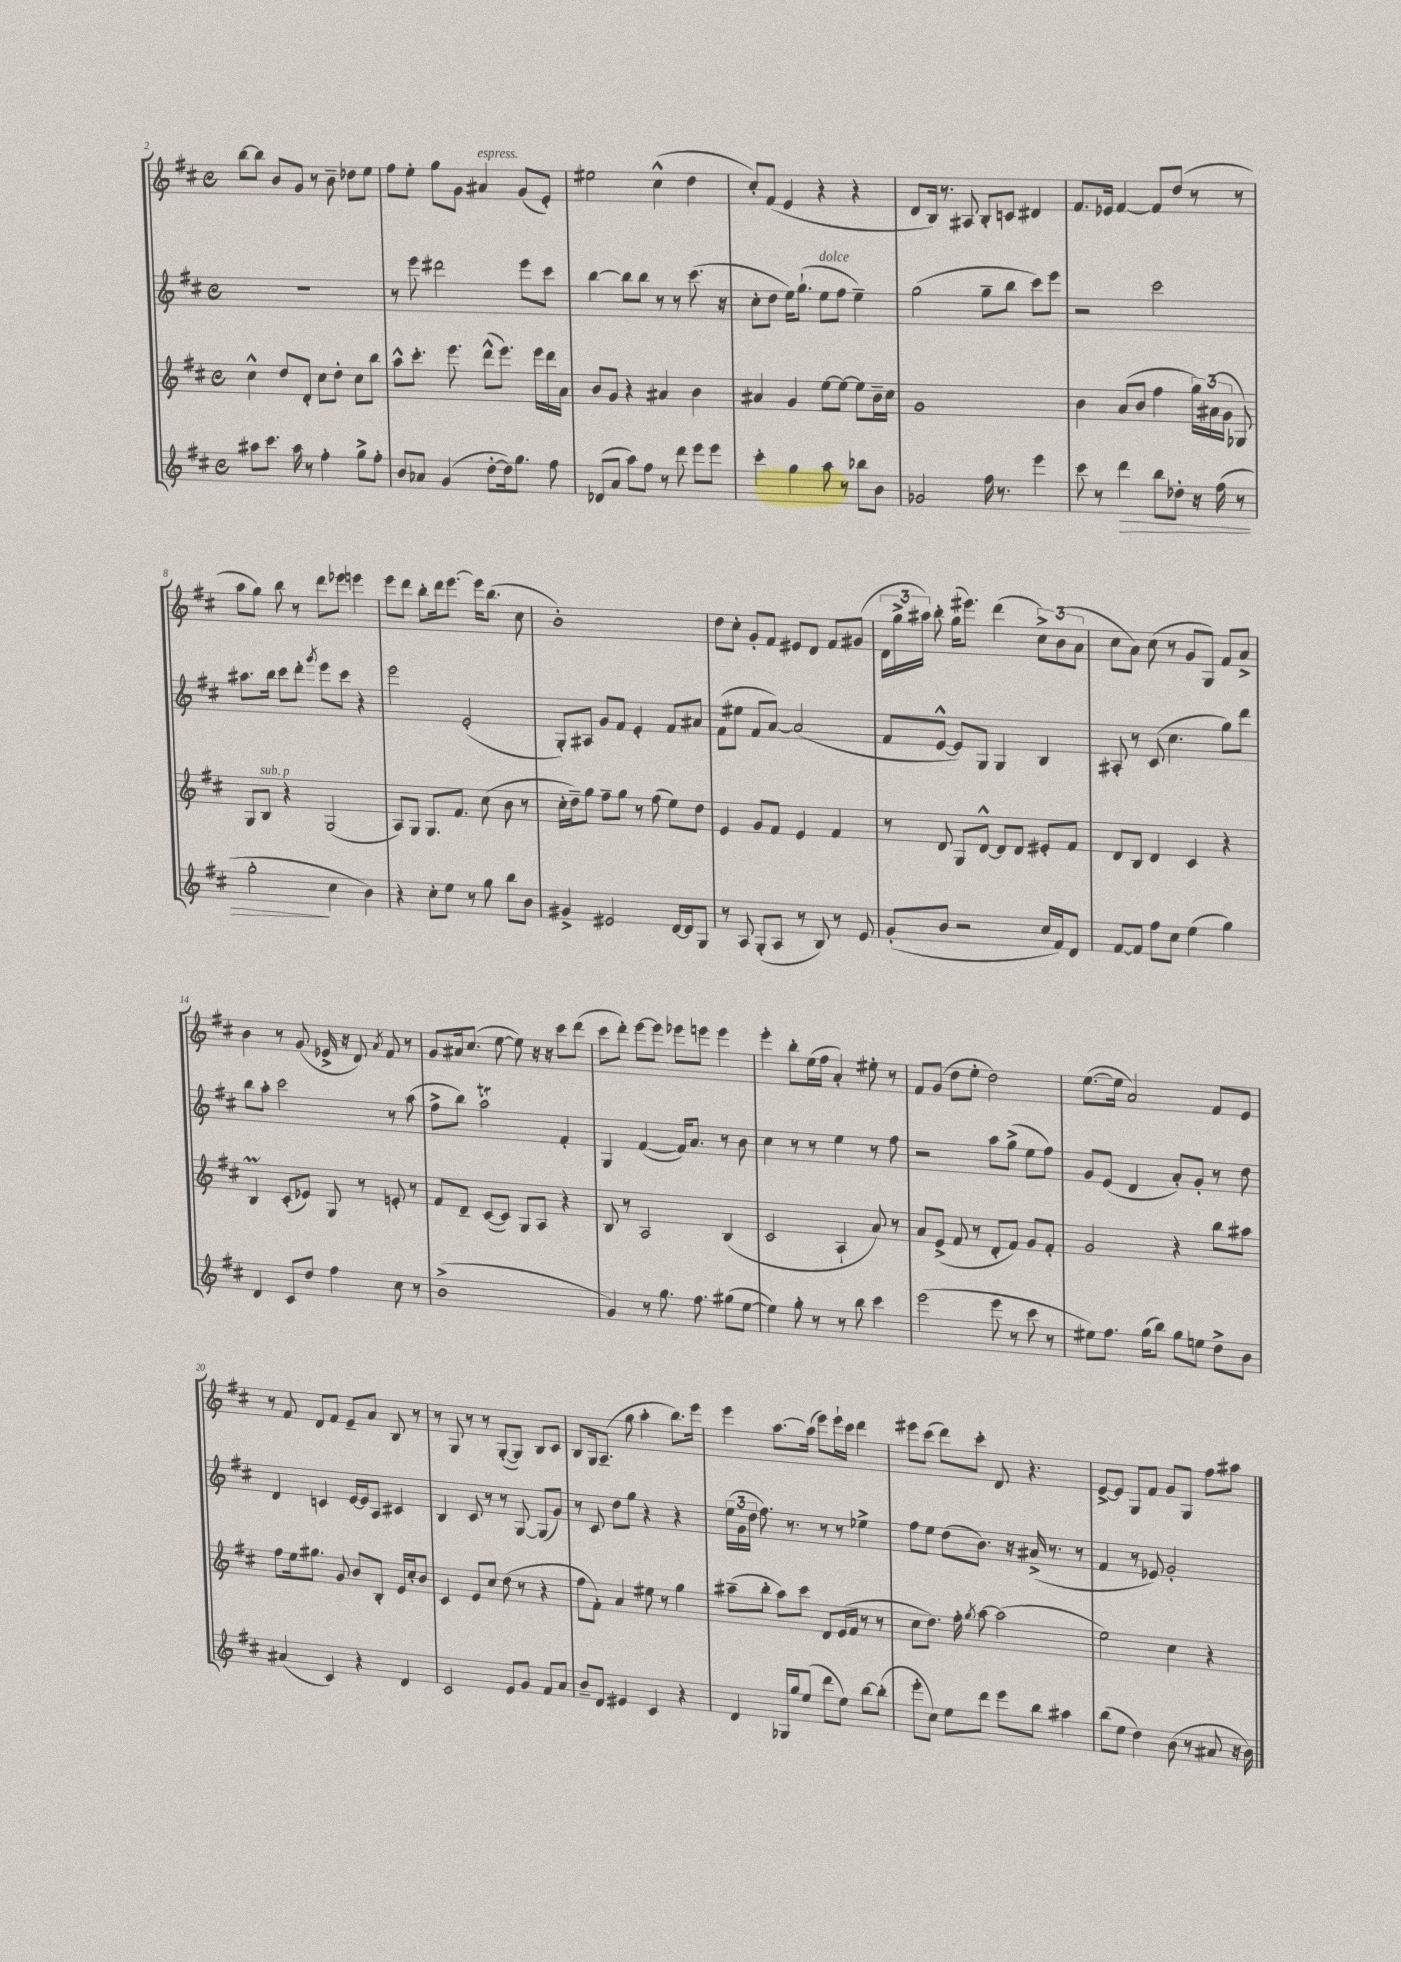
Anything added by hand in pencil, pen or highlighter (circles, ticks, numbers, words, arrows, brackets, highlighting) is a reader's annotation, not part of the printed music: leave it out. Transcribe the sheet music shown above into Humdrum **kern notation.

**kern	**kern	**kern	**kern
*staff4	*staff3	*staff2	*staff1
*clefG2	*clefG2	*clefG2	*clefG2
*k[f#c#]	*k[f#c#]	*k[f#c#]	*k[f#c#]
*M4/4	*M4/4	*M4/4	*M4/4
*met(c)	*met(c)	*met(c)	*met(c)
8aa#	4cc#^^	1r	[8bb
8.ccc#	.	.	8bb]
.	8dd	.	8b
16aa#	.	.	.
8r	8d'	.	8g
4ff#'	8cc#	.	8r
.	8dd'	.	8b~
8gg^	8cc#	.	8dd-
8ff#'	8bb	.	8ee
=	=	=	=
8b	8aa^^	8r	8ff#
8a-	8.ccc#'	8eee	8ee'
(4g	.	2ddd#	8gg
.	8.eee	.	.
.	.	.	8g
[8dd'	(8ddd^^	.	4a#
16dd])	8.eee)	.	.
8.gg	.	.	.
.	.	8eee	(8g
.	16eee	.	.
8ff#	16ddd	8ccc#	8e')
.	16a	.	.
=	=	=	=
(8d-	8b	[4bb	2ee#
8a	8g	.	.
8aa)	4r	8bb]	.
8ff#	.	8bb	.
8r	4a#	8r	(4cc#^^
8ddd	.	8r	.
8eee	4b	(8.ccc#	4dd
8eee	.	.	.
.	.	16r	.
=	=	=	=
4ccc#'	4a#	8cc#'	8cc#')
.	.	8dd	(8f#
4gg	4g	16ee)	4e
.	.	(8.gg`	.
8aa	[8ee	8ee	4r
8r	8ee_	8ff#	.
8bb-	8ee]	4ee~)	4r
8b	16b~	.	.
.	16cc#	.	.
=	=	=	=
2g-	1g	(2gg	8d
.	.	.	16B)
.	.	.	8.r
.	.	.	8A#
16ff#	.	8gg~	8B'
8.r	.	.	.
.	.	8bb	8c
4eee	.	8ccc#)	4d#
.	.	8eee	.
=	=	=	=
8ccc#	4b	2r	8.f#
8r	.	.	.
.	.	.	16e-
4ddd	(8a	.	[4f#
.	8b	.	.
8bb	4ff#	2ccc#	8f#]
8dd-'	.	.	(8dd
16r	24gg)	.	8r
.	(24a#	.	.
(16ff#	.	.	.
.	24g	.	.
8r	8G-)	.	8r
=	=	=	=
2gg'	8G	8.aa#	8aa
.	8B	.	8gg)
.	.	16bb	.
.	4r	8ccc#	8bb
.	.	8ddd'	8r
.	.	8qggg	.
4cc#	(2G	8eee	8ddd
.	.	8ccc#	8eee-
4b)	.	4r	4eee
=	=	=	=
4r	8A)	2eee	8eee
.	8G	.	8ddd
8cc#'	8.G	.	8bb'
8ee	.	.	16ddd
.	8.f#	.	[8.eee
8r	.	(2e'	.
8gg	(8cc#	.	16eee]
.	.	.	(8.bb
8bb	8b	.	.
8b	8r	.	8cc#
=	=	=	=
4g#^	16cc#'	8G')	1b')
.	16dd~)	.	.
.	8gg	8A#	.
2e#	8ff#~	8g	.
.	8gg	8f#	.
.	8r	4e'	.
.	(8ff#	.	.
[16d	8ee)	8f#	.
16d]	.	.	.
8G	8dd	8a#	.
=	=	=	=
8r	4e	(8f#	8dd
8A	.	8ee#	8cc#'
(8G'	8g	8f#	8g'
8A	8f#	[8a)	8f#
8r	4e	(2a]	8e#
8B)	.	.	8d
8r	4f#	.	8f#
8e	.	.	(8g#
=	=	=	=
(8g'	8r	8f#	24d
.	.	.	24gg^
.	.	.	24aa#)
8b	8d	[8e^^	8bb'
2r	8G	8e])	(16gg
.	.	.	8.eee#)
.	[8d^^	8G	.
.	8d]	4G	(4ddd
.	8d	.	.
16cc#	8e#'	4B	12cc#^)
16f#)	.	.	.
.	.	.	(12b
8d	8f#	.	.
.	.	.	12a
=	=	=	=
[8f#	8d	8A#'	8cc#
8f#]	8B	8r	8a)
8ff#	4d	(8c#	(8cc#
8cc#	.	4.cc#	8r
(4ee	4c#	.	8g
.	.	.	8G)
4gg)	4r	8gg)	8f#
.	.	8ddd	8a^
=	=	=	=
4d	4B	8bb	4b
.	.	8aa'	.
8c#	(8c#'	2ccc#	8r
8dd	8e-)	.	(8g
4ff#	8G	.	16e-^
.	.	.	16r
.	8r	.	8d)
.	.	.	8qa
8cc#	8e'	8r	8f#
8r	8r	(8aa	8r
=	=	=	=
(1b^	8f#	8ff#^	8g
.	8d~	8bb)	16a#
.	.	.	(8.cc#
.	([8c#	2aa	.
.	8c#])	.	[8ee
.	8G	.	8ee])
.	8A	.	16r
.	.	.	16r
.	4r	4f#'	8ccc#
.	.	.	(8ddd
=	=	=	=
4g)	8B	4G	8ccc#
.	8r	.	8ddd')
8r	2A	([4f#	[8eee
8.gg	.	.	8eee]
.	.	16f#])	8eee-
8.ff#	.	8.a	.
.	.	.	8eee
(8gg#	(4B	8r	4eee
[8ee	.	8b	.
=	=	=	=
4ee])	2c#	4cc#	4eee'
8gg'	.	8r	8bb'
8r	.	8r	(16ee
.	.	.	16ff#
8r	4A`	4ee	4a')
8bb	.	.	.
4ccc#	8a)	8r	8ee#'
.	8r	8ff#	8r
=	=	=	=
(2eee	8a	2r	8f#
.	(8e^	.	(8g
.	8f#	.	8dd
.	8r	.	8ee'
8eee	8d'	8aa	2dd)
8r	8f#)	(8gg^	.
8ccc#	8g	8ee	.
8r	8f#'	8ff#)	.
=	=	=	=
8ee#)	2g	8g	([8.ee
8.ff#	.	(8e	.
.	.	.	16ee]
.	.	4d	2a)
(16gg	.	.	.
8bb)	.	.	.
8gg	4r	8a')	.
8ee	.	8g'	.
8dd^	8bb	8r	8f#
8b	8aa#	8dd	8e
=	=	=	=
(4a#	8ff#	4d	8r
.	16ee	.	8f#
.	8.gg#	.	.
4c#)	.	4c	8d
.	8g	.	8f#
4r	8b	[16e	8e~
.	.	16e]	.
.	8B'	8A	8a
4d	16e	4c#	8B
.	16cc#'	.	.
.	8b	.	8r
=	=	=	=
2c#	4c#	4B	8r
.	.	.	8G
.	8e	8c#	8r
.	8cc#	8r	8r
8e	(8dd	8r	([8G'
8g	8r	[8G	8G])
8f#	4r	(8G]	8B
8a	.	8g)	8c#
=	=	=	=
8b~	8ff#	8r	8B
8d	8f#')	8c#	16G
.	.	.	(8.A~
4e#	4a	8dd	.
.	.	8gg	8gg
4c#	8ee#	4r	4aa'
.	8r	.	.
4r	4gg	4r	8.bb)
.	.	.	16eee
=	=	=	=
4d	(8aa#~	(24ee	4eee
.	.	24g	.
.	.	24dd	.
.	8bb'	8.ff#)	.
16G-	8aa#)	.	[8.aa
16gg	.	8.r	.
(8ee	8ccc#	.	.
.	.	.	(16aa]
8ddd	8d	8r	8eee)
8ee)	(16e	8r	16eee`
.	16f#	.	16ccc#
[8bb	8r	4ee-^	4ddd
(8bb']	8r	.	.
=	=	=	=
8eee'	8cc#	8ff#	8eee#
8cc#)	8.dd)	8ee	(8ccc#
8ee	.	(8dd	8ddd)
.	16ff#'	.	.
.	8qgg	.	.
8ddd	[8aa	8.b)	8ccc#'
8eee	(2aa]	.	8d
.	.	16r	.
8bb	.	(16a#^	4.r
.	.	8.r	.
4aa#	.	.	.
.	.	8r	.
=	=	=	=
(8bb	2ee)	4f#	[8e^
8ee	.	.	8e]
4dd)	.	8r	8G
.	.	8e-)	8f#
(8b	4cc#	2g'	8g
8r	.	.	8G
8a#	4r	.	8ff#
16r	.	.	8aa#
16b)	.	.	.
==	==	==	==
*-	*-	*-	*-
